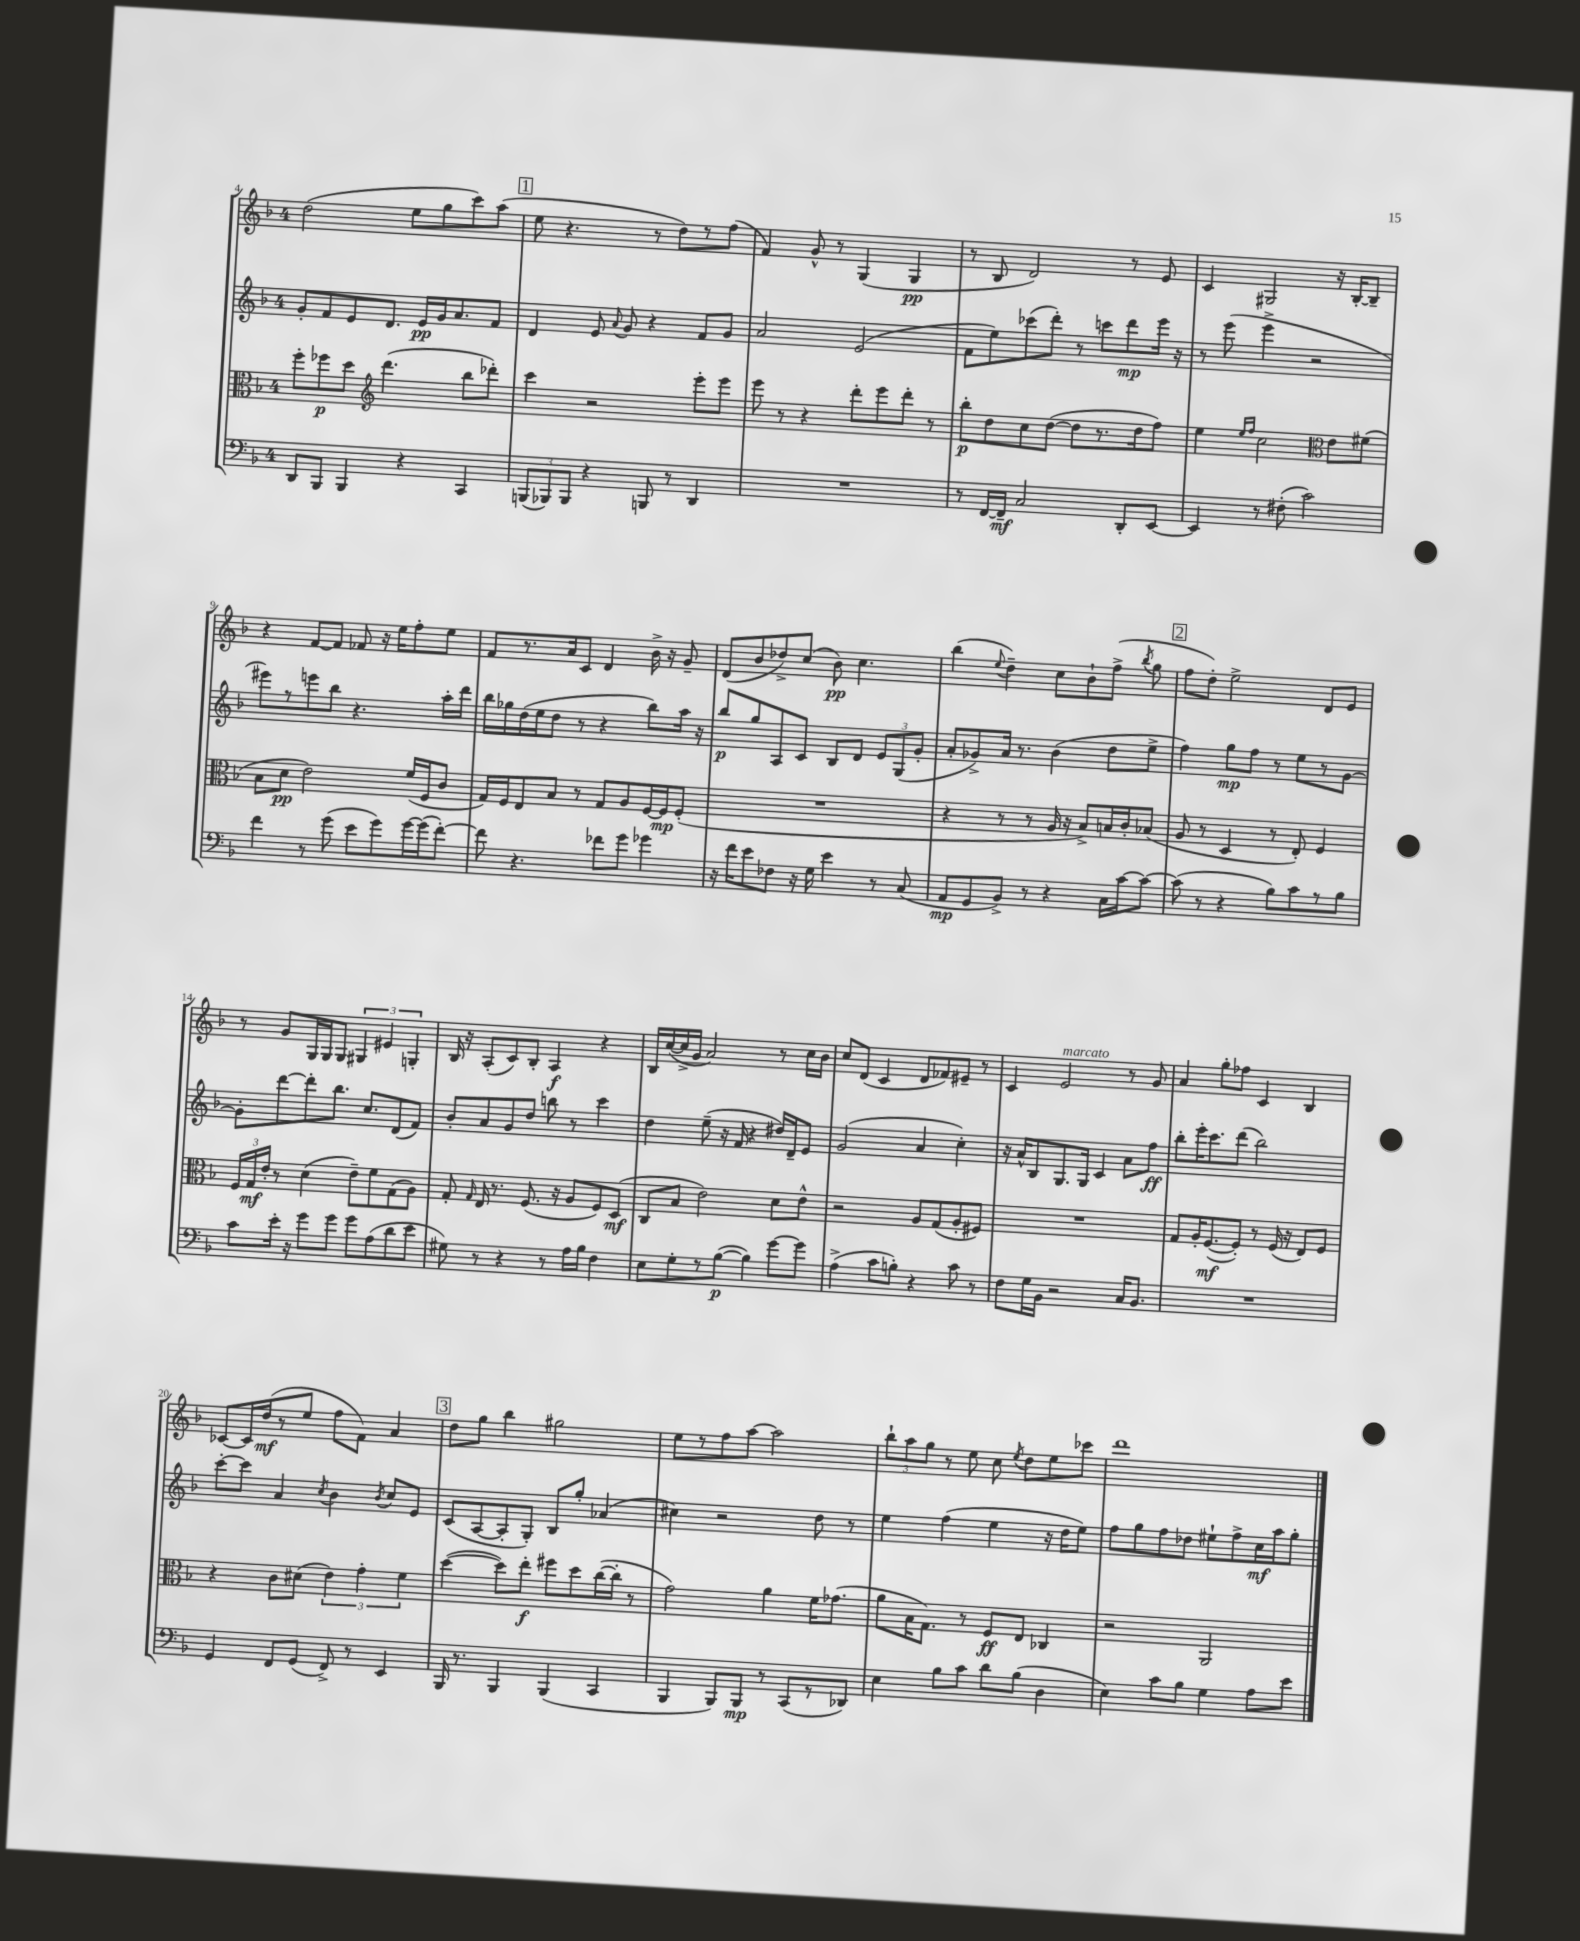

**kern	**dynam	**kern	**dynam	**kern	**dynam	**kern	**dynam
*part4	*part4	*part3	*part3	*part2	*part2	*part1	*part1
*staff4	*staff4	*staff3	*staff3	*staff2	*staff2	*staff1	*staff1
*clefF4	*	*clefC3	*	*clefG2	*	*clefG2	*
*k[b-]	*	*k[b-]	*	*k[b-]	*	*k[b-]	*
*M4/4	*	*M4/4	*	*M4/4	*	*M4/4	*
=4	=4	=4	=4	=4	=4	=4	=4
8DD/L	.	8ff'\L	.	8g'/L	.	(2dd\	.
8BBB-/J	.	8ff-X\	p	8f/	.	.	.
4BBB-/	.	8dd\J	.	8e/	.	.	.
*	*	*clefG2	*	*	*	*	*
.	.	(4.ddd\	.	8.d/J	.	.	.
4r	.	.	.	.	.	8ee\L	.
.	.	.	.	16e/LL	pp	.	.
.	.	.	.	16g/J	.	8gg\	.
.	.	.	.	8.a/	.	.	.
4CC/	.	8bb-\L	.	.	.	8ccc\)	.
.	.	8ddd-X'\J)	.	8f/J	.	(8aa\J	.
!!LO:REH:place=s1:t=1
=5	=5	=5	=5	=5	=5	=5	=5
(12BBBn/L	.	4ccc\	.	4d/	.	8ee\	.
12BBB-X/)	.	.	.	.	.	.	.
.	.	.	.	.	.	4.r	.
12BBB-/J	.	.	.	.	.	.	.
4r	.	2r	.	8e/	.	.	.
.	.	.	.	8qqa/	.	.	.
.	.	.	.	8g/	.	.	.
8BBBn/	.	.	.	4r	.	8r	.
8r	.	.	.	.	.	8dd\L)	.
4DD/	.	8eee'\L	.	8f/L	.	8r	.
.	.	8eee\J	.	8g/J	.	(8ff\J	.
=6	=6	=6	=6	=6	=6	=6	=6
1r	.	8eee\	.	2a/	.	4f/)	.
.	.	8r	.	.	.	.	.
.	.	4r	.	.	.	8g^^/	.
.	.	.	.	.	.	8r	.
.	.	8ddd'\L	.	(2e/	.	(4G/	.
.	.	8eee\	.	.	.	.	.
.	.	8ddd'\J	.	.	.	4G/	pp
.	.	8r	.	.	.	.	.
=7	=7	=7	=7	=7	=7	=7	=7
8r	.	8bb-'\L	p	8f\L	.	8r	.
[16FF/LL	.	8dd\	.	8ee\)	.	8B-/	.
16FF~/JJ]	mf	.	.	.	.	.	.
2C/	.	8cc\	.	(8ccc-X\	.	2d/)	.
.	.	([8dd\J	.	8ddd'\J)	.	.	.
.	.	8dd\L]	.	8r	.	.	.
.	.	8.r	.	8cccn\L	.	.	.
8DD'/L	.	.	.	8ddd\	mp	8r	.
.	.	16dd\k	.	.	.	.	.
[8EE/J	.	8ff\J)	.	16eee\Jk	.	8e/	.
.	.	.	.	16r	.	.	.
=8	=8	=8	=8	=8	=8	=8	=8
4EE/]	.	4ee\	.	8r	.	4c/	.
.	.	.	.	(8eee\	.	.	.
.	.	16qqee/LL	.	.	.	.	.
.	.	16qqff/JJ	.	.	.	.	.
8r	.	2cc\	.	4eee^\	.	2G#X/	.
(8F#X'\	.	.	.	.	.	.	.
2c\)	.	.	.	2r	.	.	.
*	*	*clefC3	*	*	*	*	*
.	.	8e\L	.	.	.	16r	.
.	.	.	.	.	.	[16B-'/KL	.
.	.	(8f#X\J	.	.	.	8B-~/J]	.
!!LO:LB:g=z
=9	=9	=9	=9	=9	=9	=9	=9
4f\	.	8B-\L	.	8eee#X\L)	.	4r	.
.	.	8d\J	pp	8r	.	.	.
8r	.	2e\)	.	8eeen\	.	[8f/L	.
(8g\	.	.	.	8bb-\J	.	8f/J]	.
8e\L	.	.	.	4.r	.	8f-X/	.
8g\)	.	.	.	.	.	16r	.
.	.	.	.	.	.	16ee\KL	.
[16g\L	.	(16f/LL	.	.	.	8ff'\	.
(16g\J]	.	16F/J	.	.	.	.	.
[8f'\J)	.	8c/J	.	16aa'\LL	.	8ee\J	.
.	.	.	.	16ddd\JJ	.	.	.
=10	=10	=10	=10	=10	=10	=10	=10
8f\]	.	16G/LL)	.	16bb-\LL	.	8f/L	.
.	.	16F/J	.	16gg-X\	.	.	.
4.r	.	8E/	.	(16dd\	.	8.r	.
.	.	.	.	16ee\J	.	.	.
.	.	8B-/J	.	8dd\J	.	.	.
.	.	.	.	.	.	16a/k	.
.	.	8r	.	8r	.	8c/J	.
8f-X\L	.	8G/L	.	4r	.	4d/	.
8g\J	.	8A/	.	.	.	.	.
4g-X\	.	[16F/L	.	8bb-\L)	.	16b-^\	.
.	.	16F/J]	mp	.	.	16r	.
.	.	(8F'/J	.	16aa\Jk	.	8g~/	.
.	.	.	.	16r	.	.	.
=11	=11	=11	=11	=11	=11	=11	=11
16r	.	1r	.	8bb-/L	p	(8d/L	.
16f\KL	.	.	.	.	.	.	.
8e\	.	.	.	8gg/	.	8b-/	.
8F-X\J	.	.	.	8A/	.	8dd-X^/)	.
16r	.	.	.	8c/J	.	(8cc/J	.
16G\	.	.	.	.	.	.	.
4e\	.	.	.	8B-/L	.	8b-\)	pp
.	.	.	.	8d/J	.	4.cc\	.
8r	.	.	.	12e/L	.	.	.
.	.	.	.	(12G/	.	.	.
(8C/	.	.	.	.	.	.	.
.	.	.	.	12g'/J	.	.	.
=12	=12	=12	=12	=12	=12	=12	=12
8AA/L	mp	4r	.	8a'/L	.	(4bb-\	.
8GG/	.	.	.	8g-X^/)	.	.	.
.	.	.	.	.	.	8qqee/	.
8BB-^/J)	.	8r	.	16a/Jk	.	4dd~\)	.
.	.	.	.	8.r	.	.	.
8r	.	8r	.	.	.	.	.
4r	.	16A/	.	(4b-\	.	8cc\L	.
.	.	16r	.	.	.	.	.
.	.	8B-^/L)	.	.	.	8b-`\	.
16C\LL	.	16Bn/L	.	8dd\L	.	(8ff^\J	.
[16c\J	.	16c'/J	.	.	.	.	.
.	.	.	.	.	.	8qbb-/	.
8c\J_	.	(8B-X/J	.	8ee^\J	.	8gg\	.
!!LO:REH:place=s1:t=2
=13	=13	=13	=13	=13	=13	=13	=13
(8c\]	.	8A/	.	4ff\)	.	8ff\L	.
8r	.	8r	.	.	.	8dd'\J)	.
4r	.	4D/	.	8gg\L	mp	2ee^\	.
.	.	.	.	8ff\J	.	.	.
8B-\L)	.	8r	.	8r	.	.	.
8c\	.	8E'/)	.	8ee\L	.	.	.
8r	.	4F/	.	8r	.	8d/L	.
8B-\J	.	.	.	[8g\J	.	8e/J	.
!!LO:LB:g=z
=14	=14	=14	=14	=14	=14	=14	=14
8c\L	.	24F/LL	.	8g'\L]	.	8r	.
.	.	24G/	mf	.	.	.	.
.	.	24e'/JJ	.	.	.	.	.
16e'\Jk	.	8r	.	[8ddd\	.	8g/L	.
16r	.	.	.	.	.	.	.
8g\L	.	(4d\	.	8ddd'\]	.	16G/L	.
.	.	.	.	.	.	16G/J	.
8g\J	.	.	.	8.bb-\J	.	8G/J	.
8g\L	.	8e~\L)	.	.	.	6G#X/	.
.	.	.	.	8.cc/L	.	.	.
(8A\	.	8f\	.	.	.	.	.
.	.	.	.	.	.	6e#X/	.
8d\	.	(8G\	.	(8d/	.	.	.
.	.	.	.	.	.	6Gn'/	.
8e\J	.	8A\J)	.	8f/J)	.	.	.
=15	=15	=15	=15	=15	=15	=15	=15
8G#X\)	.	8G'/	.	8b-'/L	.	16B-/	.
.	.	.	.	.	.	16r	.
.	.	16qqG/	.	.	.	.	.
8r	.	16E/	.	8a/	.	(8A'/L	.
.	.	8.r	.	.	.	.	.
4r	.	.	.	8g/	.	8c/)	.
.	.	(8.F/	.	8dd/J	.	8B-'/J	.
8r	.	.	.	8bbn\	.	4A/	f
.	.	16r	.	.	.	.	.
16A\LL	.	8A/L	.	8r	.	.	.
16B-\JJ	.	.	.	.	.	.	.
4F\	.	8F/)	.	4ccc\	.	4r	.
.	.	(8D/J	mf	.	.	.	.
=16	=16	=16	=16	=16	=16	=16	=16
8E\L	.	8C/L	.	4dd\	.	16B-/LL	.
.	.	.	.	.	.	([16cc/	.
8G'\	.	8B-/J	.	.	.	16cc^/]	.
.	.	.	.	.	.	16g/JJ	.
8r	.	2e\)	.	(8ee~\	.	2a/)	.
([8B-\J	p	.	.	16r	.	.	.
.	.	.	.	16f/	.	.	.
4B-\])	.	.	.	4r	.	.	.
[8g\L	.	8d\L	.	16dd#X/LL)	.	8r	.
.	.	.	.	16d~/J	.	.	.
8g\J]	.	8e^^\J	.	8e/J	.	16cc\LL	.
.	.	.	.	.	.	16b-\JJ	.
=17	=17	=17	=17	=17	=17	=17	=17
(4A^\	.	2r	.	(2g/	.	8cc/L	.
.	.	.	.	.	.	(8d/J	.
8c\L	.	.	.	.	.	4c/	.
8Bn'\J)	.	.	.	.	.	.	.
4r	.	8A/L	.	4a/	.	8d/L	.
.	.	(8G/	.	.	.	8f-X/)	.
8c\	.	8A'/	.	4cc'\)	.	8e#X~/J	.
8r	.	8F#X/J)	.	.	.	8r	.
=18	=18	=18	=18	=18	=18	=18	=18
8F\L	.	1r	.	16r	.	4c/	.
.	.	.	.	16a^^/KL	.	.	.
16G\L	.	.	.	8B-/	.	.	.
16BB-\JJ	.	.	.	.	.	.	.
!	!	!	!	!	!	!LO:TX:a:i:t=marcato	!
2r	.	.	.	8.G/	.	2e/	.
.	.	.	.	16G/Jk	.	.	.
.	.	.	.	4c/	.	.	.
16C/KL	.	.	.	8a\L	.	8r	.
8.BB-/J	.	.	.	.	.	.	.
.	.	.	.	8ff\J	ff	8g/	.
=19	=19	=19	=19	=19	=19	=19	=19
1r	.	8G/L	.	8bb-'\L	.	4a/	.
.	.	16A'/K	.	16eee'\K	.	.	.
.	.	([8.F/	mf	8.ccc\	.	.	.
.	.	.	.	.	.	8gg'\L	.
.	.	8F'/J])	.	(8ddd\J	.	8ff-X\J	.
.	.	8r	.	2bb-\)	.	4c/	.
.	.	(16F/	.	.	.	.	.
.	.	16r	.	.	.	.	.
.	.	8E/L)	.	.	.	4B-/	.
.	.	8F/J	.	.	.	.	.
!!LO:LB:g=z
=20	=20	=20	=20	=20	=20	=20	=20
4GG/	.	4r	.	[8ccc'\L	.	[8c-X/L	.
.	.	.	.	8ccc\J]	.	16c-/L]	.
.	.	.	.	.	.	(16dd/J	mf
8FF/L	.	8c\L	.	4a/	.	8r	.
(8GG/J	.	(8d#X\J	.	.	.	8ee/J	.
.	.	.	.	8qcc/	.	.	.
8FF^/)	.	6e\)	.	4b-\	.	8ff\L	.
8r	.	.	.	.	.	8f\J)	.
.	.	6g'\	.	.	.	.	.
.	.	.	.	8qb-/	.	.	.
4EE/	.	.	.	8cc/L	.	4a/	.
.	.	6f\	.	.	.	.	.
.	.	.	.	8e/J	.	.	.
!!LO:REH:place=s1:t=3
=21	=21	=21	=21	=21	=21	=21	=21
16BBB-/	.	([4dd\	.	(8c/L	.	8dd\L	.
8.r	.	.	.	.	.	.	.
.	.	.	.	[8A/	.	8gg\J	.
4BBB-/	.	8dd\L])	.	8A'/]	.	4bb-\	.
.	.	8ee'\J	f	8G'/J)	.	.	.
(4BBB-/	.	8ff#X\L	.	8B-/L	.	2gg#X\	.
.	.	8dd\	.	8gg'/J	.	.	.
4CC/	.	([16cc\L	.	(4a-X/	.	.	.
.	.	16cc'\JJ]	.	.	.	.	.
.	.	8r	.	.	.	.	.
=22	=22	=22	=22	=22	=22	=22	=22
4BBB-/	.	2g\)	.	4cc#X\)	.	8ee\L	.
.	.	.	.	.	.	8r	.
8BBB-/L)	.	.	.	2r	.	8ff\	.
8BBB-/J	mp	.	.	.	.	[8aa\J	.
8r	.	4a\	.	.	.	2aa\]	.
(8CC/L	.	.	.	.	.	.	.
8r	.	16f\KL	.	8dd\	.	.	.
.	.	(8.g-X\J	.	.	.	.	.
8DD-X/J)	.	.	.	8r	.	.	.
=23	=23	=23	=23	=23	=23	=23	=23
4E\	.	8a\L	.	4ee\	.	12bb-`\L	.
.	.	.	.	.	.	12aa\	.
.	.	16B-\K	.	.	.	.	.
.	.	.	.	.	.	12gg\J	.
.	.	8.G\J)	.	.	.	.	.
8B-\L	.	.	.	(4ff\	.	8r	.
8c\J	.	8r	.	.	.	8ee\	.
8d\L	.	8F/L	ff	4ee\	.	8cc\	.
.	.	.	.	.	.	8qee/	.
(8B-\J	.	8E/J	.	.	.	8dd\L	.
4D\	.	4C-X/	.	16r	.	8ee\	.
.	.	.	.	16dd\KL	.	.	.
.	.	.	.	8ee\J)	.	8ccc-X\J	.
=24	=24	=24	=24	=24	=24	=24	=24
4E\)	.	2r	.	8ff\L	.	1ddd	.
.	.	.	.	8gg\	.	.	.
8c\L	.	.	.	8ff\	.	.	.
8B-\J	.	.	.	8dd-X\J	.	.	.
4G\	.	2AA/	.	8ee#X`\L	.	.	.
.	.	.	.	8ff^\	.	.	.
8A\L	.	.	.	16cc\L	mf	.	.
.	.	.	.	16aa\J	.	.	.
8e\J	.	.	.	8gg'\J	.	.	.
==	==	==	==	==	==	==	==
*-	*-	*-	*-	*-	*-	*-	*-
